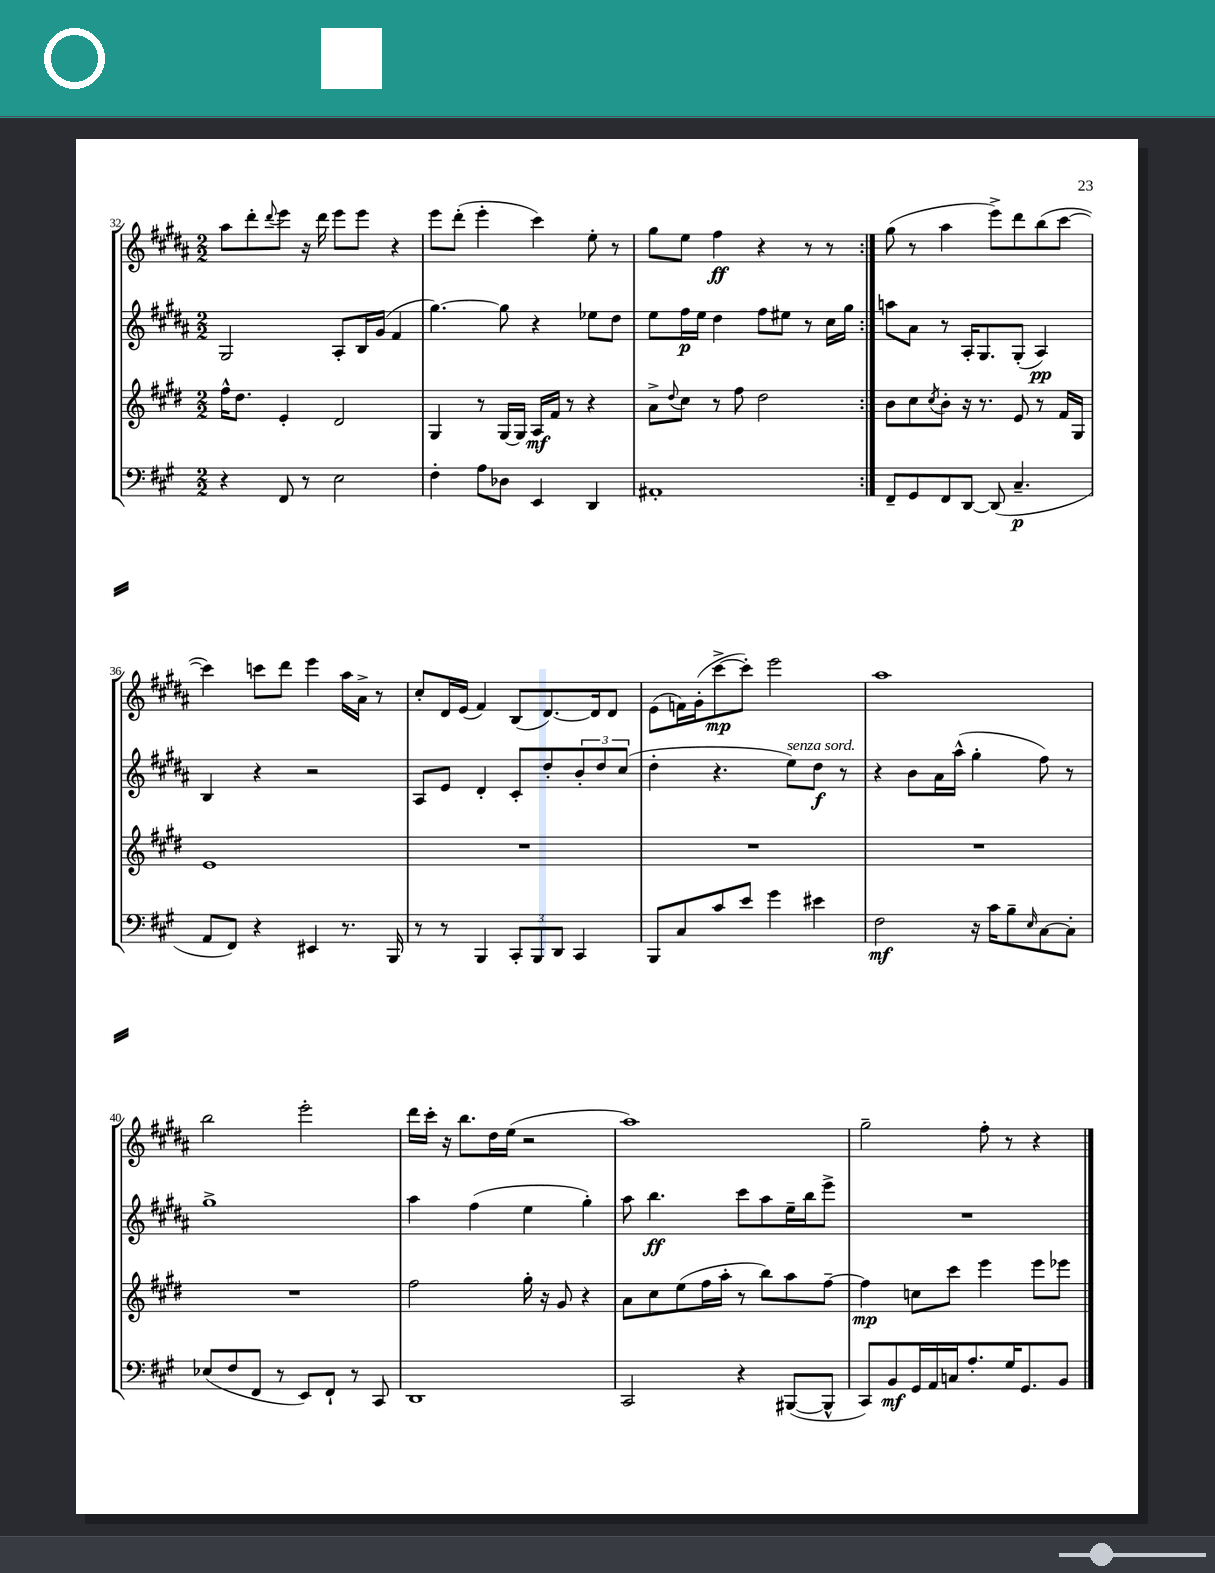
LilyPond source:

<<
\new StaffGroup <<
\new Staff = "s0" {
    \clef treble \key b \major \numericTimeSignature \time 2/2
    \repeat volta 2 { ais''8 dis'''8-. \appoggiatura { dis'''8 } e'''8 r16 dis'''16 e'''8 e'''8 r4 |
    e'''8 dis'''8-.( e'''4-. cis'''4) e''8-. r8 |
    gis''8 e''8 fis''4\ff r4 r8 r8 | }
    gis''8( r8 ais''4 e'''8->) dis'''8 b''8( cis'''8~ |
    cis'''4) c'''8 dis'''8 e'''4 ais''16 ais'16-> r8 |
    cis''8-. dis'16 e'16( fis'4) b8( dis'8.~) dis'16 dis'8 |
    e'8( f'16) gis'16-.( cis'''8~->\mp cis'''8-.) e'''2 |
    ais''1 |
    b''2 e'''2-. |
    dis'''16 cis'''16-. r16 b''8. dis''16 e''16( r2 |
    ais''1) |
    gis''2-- fis''8-. r8 r4 \bar "|." |
}
\new Staff = "s1" {
    \clef treble \key b \major \numericTimeSignature \time 2/2
    \repeat volta 2 { gis2 ais8-. b16 gis'16( fis'4 |
    gis''4.~) gis''8 r4 ees''8 dis''8 |
    e''8 fis''16\p e''16 dis''4 fis''8 eis''8 r8 cis''16 gis''16 | }
    a''8 ais'8 r8 ais16-. gis8. gis8-.( ais4\pp) |
    b4 r4 r2 |
    ais8 e'8 dis'4-. cis'8-. dis''8-. \tuplet 3/2 { b'8-. dis''8 cis''8( } |
    dis''4-. r4. e''8^\markup { \italic "senza sord." }) dis''8\f r8 |
    r4 b'8 ais'16 ais''16-^( gis''4-. fis''8) r8 |
    gis''1-> |
    ais''4 fis''4( e''4 gis''4-.) |
    ais''8 b''4.\ff cis'''8 ais''8 e''16-- b''16 e'''8-> |
    R1 \bar "|." |
}
\new Staff = "s2" {
    \clef treble \key e \major \numericTimeSignature \time 2/2
    \repeat volta 2 { fis''16-^ dis''8. e'4-. dis'2 |
    gis4 r8 gis16~ gis16 a16\mf fis'16 r8 r4 |
    a'8-> \appoggiatura { dis''8 } cis''8 r8 fis''8 dis''2 | }
    b'8 cis''8 \acciaccatura { cis''8 } b'8-. r16 r8. e'8 r8 fis'16 gis16 |
    e'1 |
    R1 |
    R1 |
    R1 |
    R1 |
    fis''2 gis''16-. r16 gis'8 r4 |
    a'8 cis''8 e''8( fis''16 a''16-. r8 b''8) a''8 fis''8~-- |
    fis''4\mp c''8 cis'''8 e'''4 e'''8 ees'''8 \bar "|." |
}
\new Staff = "s3" {
    \clef bass \key a \major \numericTimeSignature \time 2/2
    \repeat volta 2 { r4 fis,8 r8 e2 |
    fis4-. a8 des8 e,4 d,4 |
    ais,1-. | }
    fis,8-- gis,8 fis,8 d,8~ d,8( cis4.--\p |
    a,8 fis,8) r4 eis,4 r8. b,,16 |
    r8 r8 b,,4 \tuplet 3/2 { cis,8-. b,,8 d,8 } cis,4 |
    b,,8 cis8 cis'8 e'8 gis'4 eis'4 |
    fis2\mf r16 cis'16 b8-- \grace { e16 } cis8~ cis8-. |
    ees8( fis8 fis,8 r8 e,8) fis,8-! r8 cis,8 |
    d,1 |
    cis,2 r4 bis,,8~( bis,,8-^ |
    cis,8) b,8\mf gis,16 a,16 c16 a8.-. gis16 gis,8. b,8 \bar "|." |
}
>>
>>
\layout { \context { \Score currentBarNumber = #32 } }
